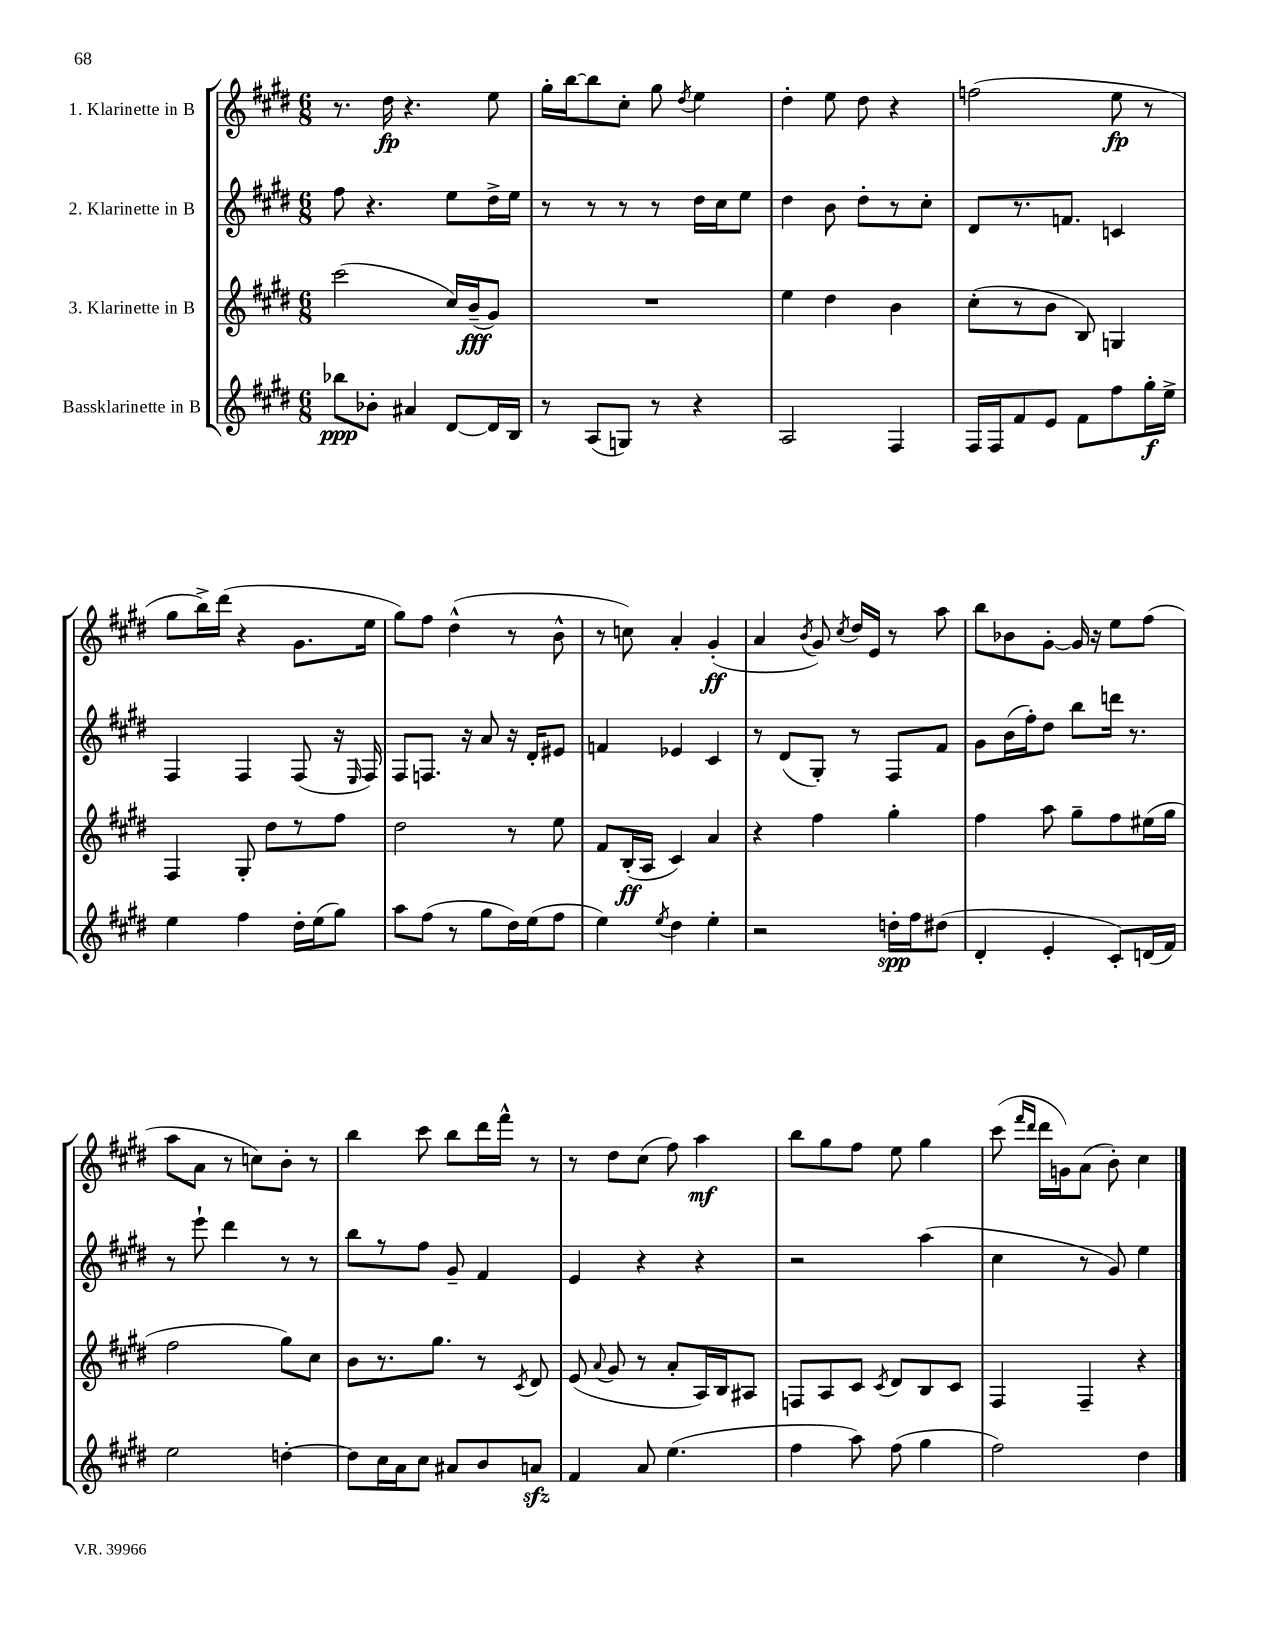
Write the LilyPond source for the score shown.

<<
\new StaffGroup <<
\new Staff = "s0" \with { instrumentName = "1. Klarinette in B" } {
    \clef treble \key e \major \numericTimeSignature \time 6/8
    \autoBeamOff r8. dis''16\fp r4. e''8 |
    gis''16[-. b''16~ b''8 cis''8]-. gis''8 \acciaccatura { dis''8 } e''4 |
    dis''4-. e''8 dis''8 r4 |
    f''2( e''8\fp r8 |
    gis''8[ b''16->) dis'''16]( r4 gis'8.[ e''16] |
    gis''8[) fis''8] dis''4-^( r8 b'8-^ |
    r8 c''8) a'4-. gis'4-.\ff( |
    a'4 \acciaccatura { b'8 } gis'8) \acciaccatura { cis''8 } dis''16[ e'16] r8 a''8 |
    b''8[ bes'8 gis'8]~-. gis'16 r16 e''8[ fis''8]( |
    a''8[ a'8] r8 c''8[) b'8]-. r8 |
    b''4 cis'''8 b''8[ dis'''16 fis'''16]-^ r8 |
    r8 dis''8[ cis''8]( fis''8) a''4\mf |
    b''8[ gis''8 fis''8] e''8 gis''4 |
    cis'''8( \grace { fis'''16[ dis'''16] } dis'''16[ g'16) a'8]( b'8-.) cis''4 \bar "|." |
}
\new Staff = "s1" \with { instrumentName = "2. Klarinette in B" } {
    \clef treble \key e \major \numericTimeSignature \time 6/8
    \autoBeamOff fis''8 r4. e''8[ dis''16-> e''16] |
    r8 r8 r8 r8 dis''16[ cis''16 e''8] |
    dis''4 b'8 dis''8[-. r8 cis''8]-. |
    dis'8[ r8. f'8.] c'4 |
    fis4 fis4 fis8( r16 \grace { e16 } fis16) |
    fis8[ f8.] r16 a'8 r16 dis'16[-. eis'8] |
    f'4 ees'4 cis'4 |
    r8 dis'8[( gis8]-.) r8 fis8[ fis'8] |
    gis'8[ b'16( fis''16-.) dis''8] b''8[ d'''16] r8. |
    r8 e'''8-! dis'''4 r8 r8 |
    b''8[ r8 fis''8] gis'8-- fis'4 |
    e'4 r4 r4 |
    r2 a''4( |
    cis''4 r8 gis'8) e''4 \bar "|." |
}
\new Staff = "s2" \with { instrumentName = "3. Klarinette in B" } {
    \clef treble \key e \major \numericTimeSignature \time 6/8
    \autoBeamOff cis'''2( cis''16[) b'16--\fff( gis'8]) |
    R2. |
    e''4 dis''4 b'4 |
    cis''8[-.( r8 b'8] b8) g4 |
    fis4 gis8-. dis''8[ r8 fis''8] |
    dis''2 r8 e''8 |
    fis'8[ b16-.\ff( a16] cis'4) a'4 |
    r4 fis''4 gis''4-. |
    fis''4 a''8 gis''8[-- fis''8 eis''16( gis''16] |
    fis''2 gis''8[) cis''8] |
    b'8[ r8. gis''8.] r8 \acciaccatura { cis'8 } dis'8 |
    e'8( \appoggiatura { a'8 } gis'8 r8 a'8[-. a16) b16 ais8] |
    f8[ a8 cis'8] \acciaccatura { cis'8 } dis'8[ b8 cis'8] |
    fis4 fis4-- r4 \bar "|." |
}
\new Staff = "s3" \with { instrumentName = "Bassklarinette in B" } {
    \clef treble \key e \major \numericTimeSignature \time 6/8
    \autoBeamOff bes''8[\ppp bes'8]-. ais'4 dis'8[~ dis'16 b16] |
    r8 a8[( g8]) r8 r4 |
    a2 fis4 |
    fis16[ fis16 fis'8 e'8] fis'8[ fis''8 gis''16-.\f e''16]-> |
    e''4 fis''4 dis''16[-. e''16( gis''8]) |
    a''8[ fis''8]( r8 gis''8[ dis''16) e''16( fis''8] |
    e''4) \acciaccatura { e''8 } dis''4 e''4-. |
    r2 d''16[-.\spp fis''16 dis''8]( |
    dis'4-. e'4-. cis'8[-.) d'16( fis'16]) |
    e''2 d''4~-. |
    d''8[ cis''16 a'16 cis''8] ais'8[ b'8 a'8]\sfz |
    fis'4 a'8 e''4.( |
    fis''4 a''8) fis''8( gis''4 |
    fis''2) dis''4 \bar "|." |
}
>>
>>
\layout { \context { \Score \remove "Bar_number_engraver" } }
